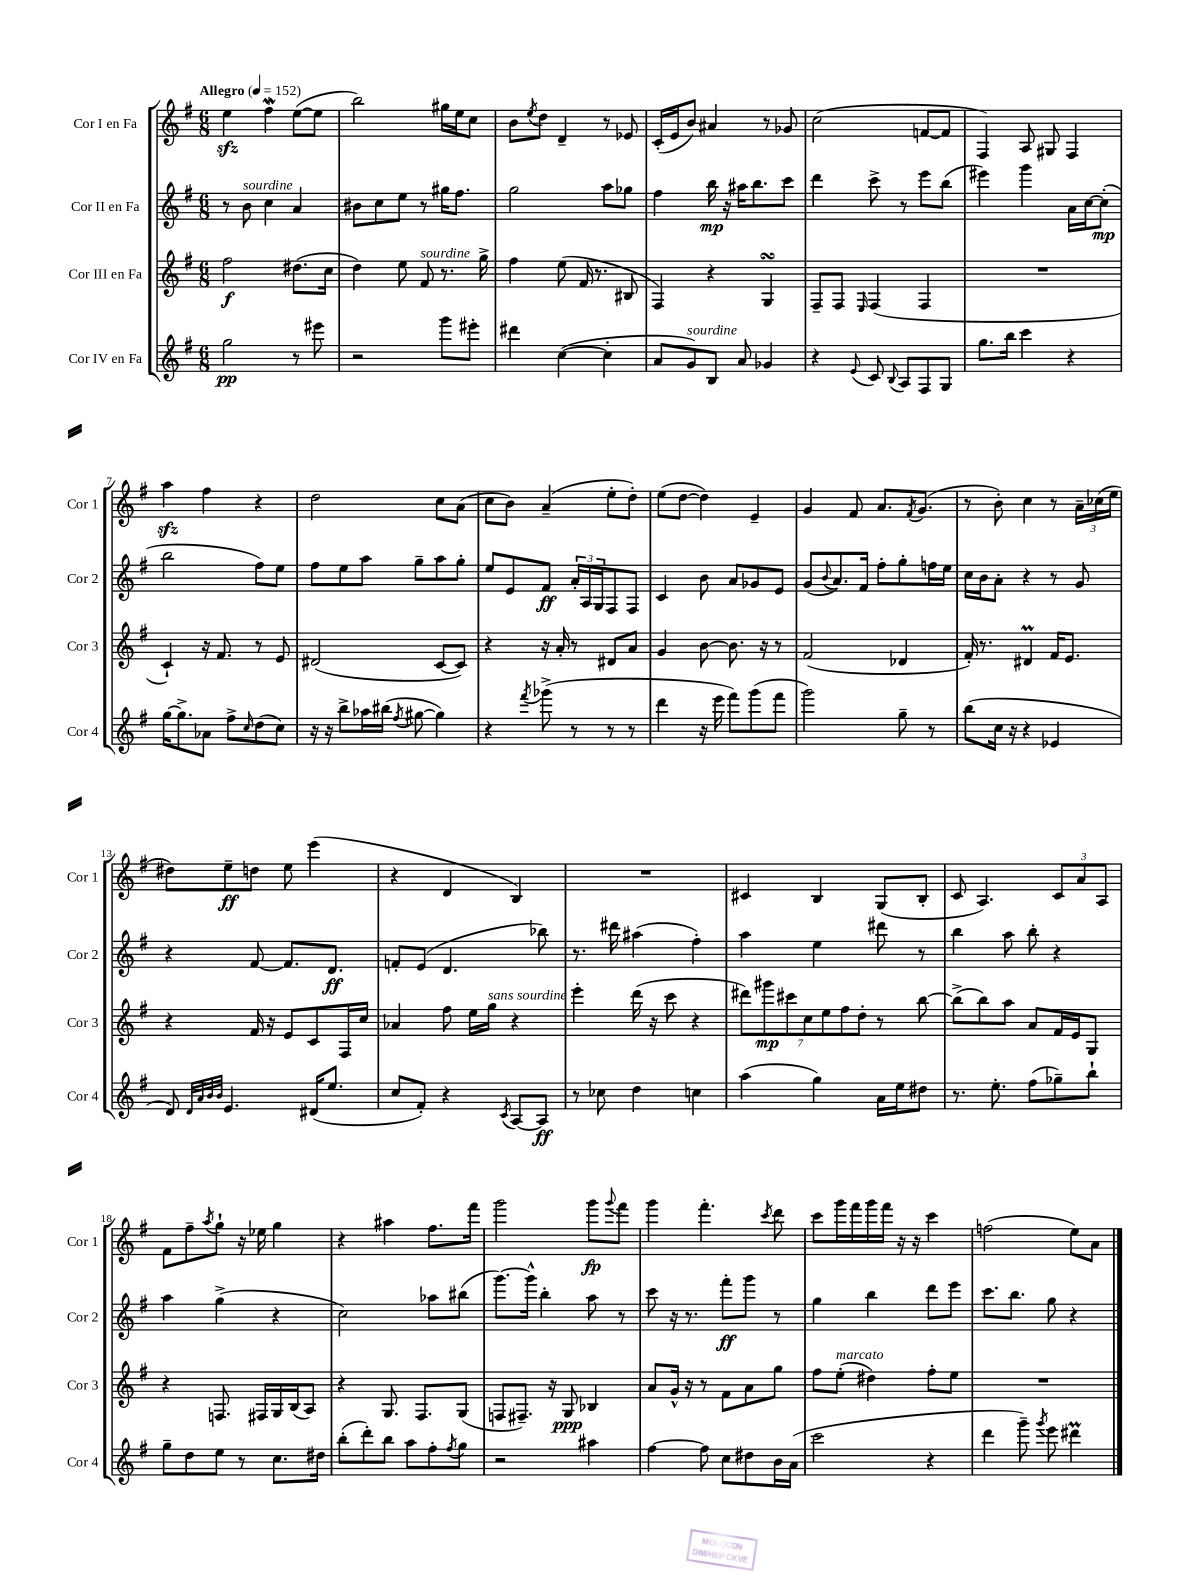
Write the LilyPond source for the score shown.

<<
\new StaffGroup <<
\new Staff = "s0" \with { instrumentName = "Cor I en Fa" shortInstrumentName = "Cor 1" } {
    \clef treble \key g \major \numericTimeSignature \time 6/8 \tempo "Allegro" 4 = 152
    e''4\sfz fis''4\mordent e''8~( e''8 |
    b''2) gis''16 e''16 c''8 |
    b'8 \acciaccatura { e''8 } d''8 d'4-- r8 ees'8 |
    c'16-.( e'16 b'8) ais'4 r8 ges'8 |
    c''2( f'8~ f'8 |
    fis4) a8 gis8 fis4 |
    a''4\sfz fis''4 r4 |
    d''2 c''8 a'8( |
    c''8 b'8) a'4--( e''8-. d''8-.) |
    e''8( d''8~ d''4) e'4-- |
    g'4 fis'8 a'8. \acciaccatura { fis'8 } g'8.( |
    r8 b'8-.) c''4 r8 \tuplet 3/2 { a'16-- ces''16( e''16 } |
    dis''8) e''8--\ff d''8 e''8 e'''4( |
    r4 d'4 b4) |
    R2. |
    cis'4 b4 g8( b8-. |
    c'8 a4.) \tuplet 3/2 { c'8 a'8 a8 } |
    fis'8 fis''8-- \acciaccatura { a''8 } g''8-! r16 ees''16 g''4 |
    r4 ais''4 fis''8. fis'''16 |
    g'''2 g'''8\fp \appoggiatura { g'''8 } fis'''8 |
    g'''4 fis'''4.-. \acciaccatura { c'''8 } d'''8 |
    c'''8 g'''16 fis'''16 g'''16 fis'''16 r16 r16 c'''4 |
    f''2( e''8) a'8 \bar "|." |
}
\new Staff = "s1" \with { instrumentName = "Cor II en Fa" shortInstrumentName = "Cor 2" } {
    \clef treble \key g \major \numericTimeSignature \time 6/8
    r8 b'8^\markup { \italic "sourdine" } c''4 a'4 |
    bis'8 c''8 e''8 r8 gis''16 fis''8. |
    g''2 a''8 ges''8 |
    fis''4 b''16\mp r16 ais''16 b''8. c'''8 |
    d'''4 c'''8-> r8 e'''8 b''8( |
    eis'''4) g'''4 a'16 c''16~ c''8-.\mp( |
    b''2 fis''8) e''8 |
    fis''8 e''8 a''8 g''8-- a''8 g''8-. |
    e''8 e'8 fis'8\ff \tuplet 3/2 { a'16-. a16 g16 } fis8 fis8 |
    c'4 b'8 a'8 ges'8 e'8 |
    g'8( \appoggiatura { b'8 } a'8.) fis'16 fis''8-. g''8-. f''16 e''16 |
    c''16 b'16 a'8-. r4 r8 g'8 |
    r4 fis'8~ fis'8. d'8.\ff |
    f'8-. e'8( d'4. bes''8) |
    r8. dis'''16 ais''4( fis''4-.) |
    a''4 e''4 dis'''8 r8 |
    b''4 a''8 b''8-. r4 |
    a''4 g''4->( r4 |
    c''2) aes''8 bis''8( |
    g'''8.~) g'''16-^ b''4-. a''8 r8 |
    c'''8 r16 r8. fis'''8-.\ff g'''8 r8 |
    g''4 b''4 d'''8 e'''8 |
    c'''8. b''8. g''8 r4 \bar "|." |
}
\new Staff = "s2" \with { instrumentName = "Cor III en Fa" shortInstrumentName = "Cor 3" } {
    \clef treble \key g \major \numericTimeSignature \time 6/8
    fis''2\f dis''8.( c''16 |
    d''4) e''8 fis'8^\markup { \italic "sourdine" } r8. g''16-> |
    fis''4 e''8( fis'16 r8. bis8 |
    fis4) r4 g4\turn |
    fis8-- fis8 \grace { e16 } fis4( fis4 |
    R2. |
    c'4-!) r16 fis'8. r8 e'8 |
    dis'2( c'8~ c'8) |
    r4 r16 a'16-. r8 dis'8 a'8 |
    g'4 b'8~ b'8. r16 r8 |
    fis'2( des'4 |
    fis'16-.) r8. dis'4\prall fis'16 e'8. |
    r4 fis'16 r16 e'8 c'8 fis16 c''16 |
    aes'4 fis''8 e''16 g''16^\markup { \italic "sans sourdine" } r4 |
    e'''4-. d'''16( r16 c'''8 r4 |
    \tuplet 7/4 { dis'''8) gis'''8\mp cis'''8 c''8 e''8 fis''8 d''8-. } r8 b''8~ |
    b''8->( b''8) a''8 a'8 fis'16 e'16 g8 |
    r4 f8. fis16 g16 b16( a8) |
    r4 g8. fis8. g8( |
    f8 fis8.--) r16 g8\ppp bes4 |
    a'8 g'16-^ r16 r8 fis'8 a'8 g''8 |
    fis''8 e''8-.^\markup { \italic "marcato" }( dis''4) fis''8-. e''8 |
    R2. \bar "|." |
}
\new Staff = "s3" \with { instrumentName = "Cor IV en Fa" shortInstrumentName = "Cor 4" } {
    \clef treble \key g \major \numericTimeSignature \time 6/8
    g''2\pp r8 eis'''8 |
    r2 g'''8 eis'''8-. |
    dis'''4 c''4~( c''4-. |
    a'8 g'8^\markup { \italic "sourdine" }) b8 a'8 ges'4 |
    r4 \appoggiatura { e'8 } c'8 \appoggiatura { b8 } a8 fis8 g8 |
    g''8. b''16 c'''4 r4 |
    g''16~ g''8.-> aes'8 fis''8-> \grace { c''16 } d''8( c''8) |
    r16 r16 b''8-> aes''16 bis''16( \acciaccatura { fis''8 } gis''8~ gis''4) |
    r4 \acciaccatura { fis'''8 } ges'''8->( r8 r8 r8 |
    d'''4 r16 e'''16 fis'''8) g'''8( fis'''8 |
    g'''2) g''8-- r8 |
    b''8( c''16 r16 r4 ees'4 |
    d'8) \grace { d'32 a'32 b'32 b'32 } e'4. dis'16( e''8. |
    c''8 fis'8-.) r4 \acciaccatura { c'8 } a8~ a8\ff |
    r8 ces''8 d''4 c''4 |
    a''4( g''4) a'16 e''16 dis''8 |
    r8. e''8.-. fis''8( ges''8--) b''8-! |
    g''8-- d''8 e''8 r8 c''8. dis''16 |
    b''8-.( d'''8-.) b''8 a''8 fis''8-. \acciaccatura { fis''8 } g''8 |
    r2 ais''4 |
    fis''4~ fis''8 c''8 dis''8 b'16 a'16( |
    c'''2 r4 |
    d'''4 g'''8--) \acciaccatura { g'''8 } e'''8 dis'''4\prall \bar "|." |
}
>>
>>
